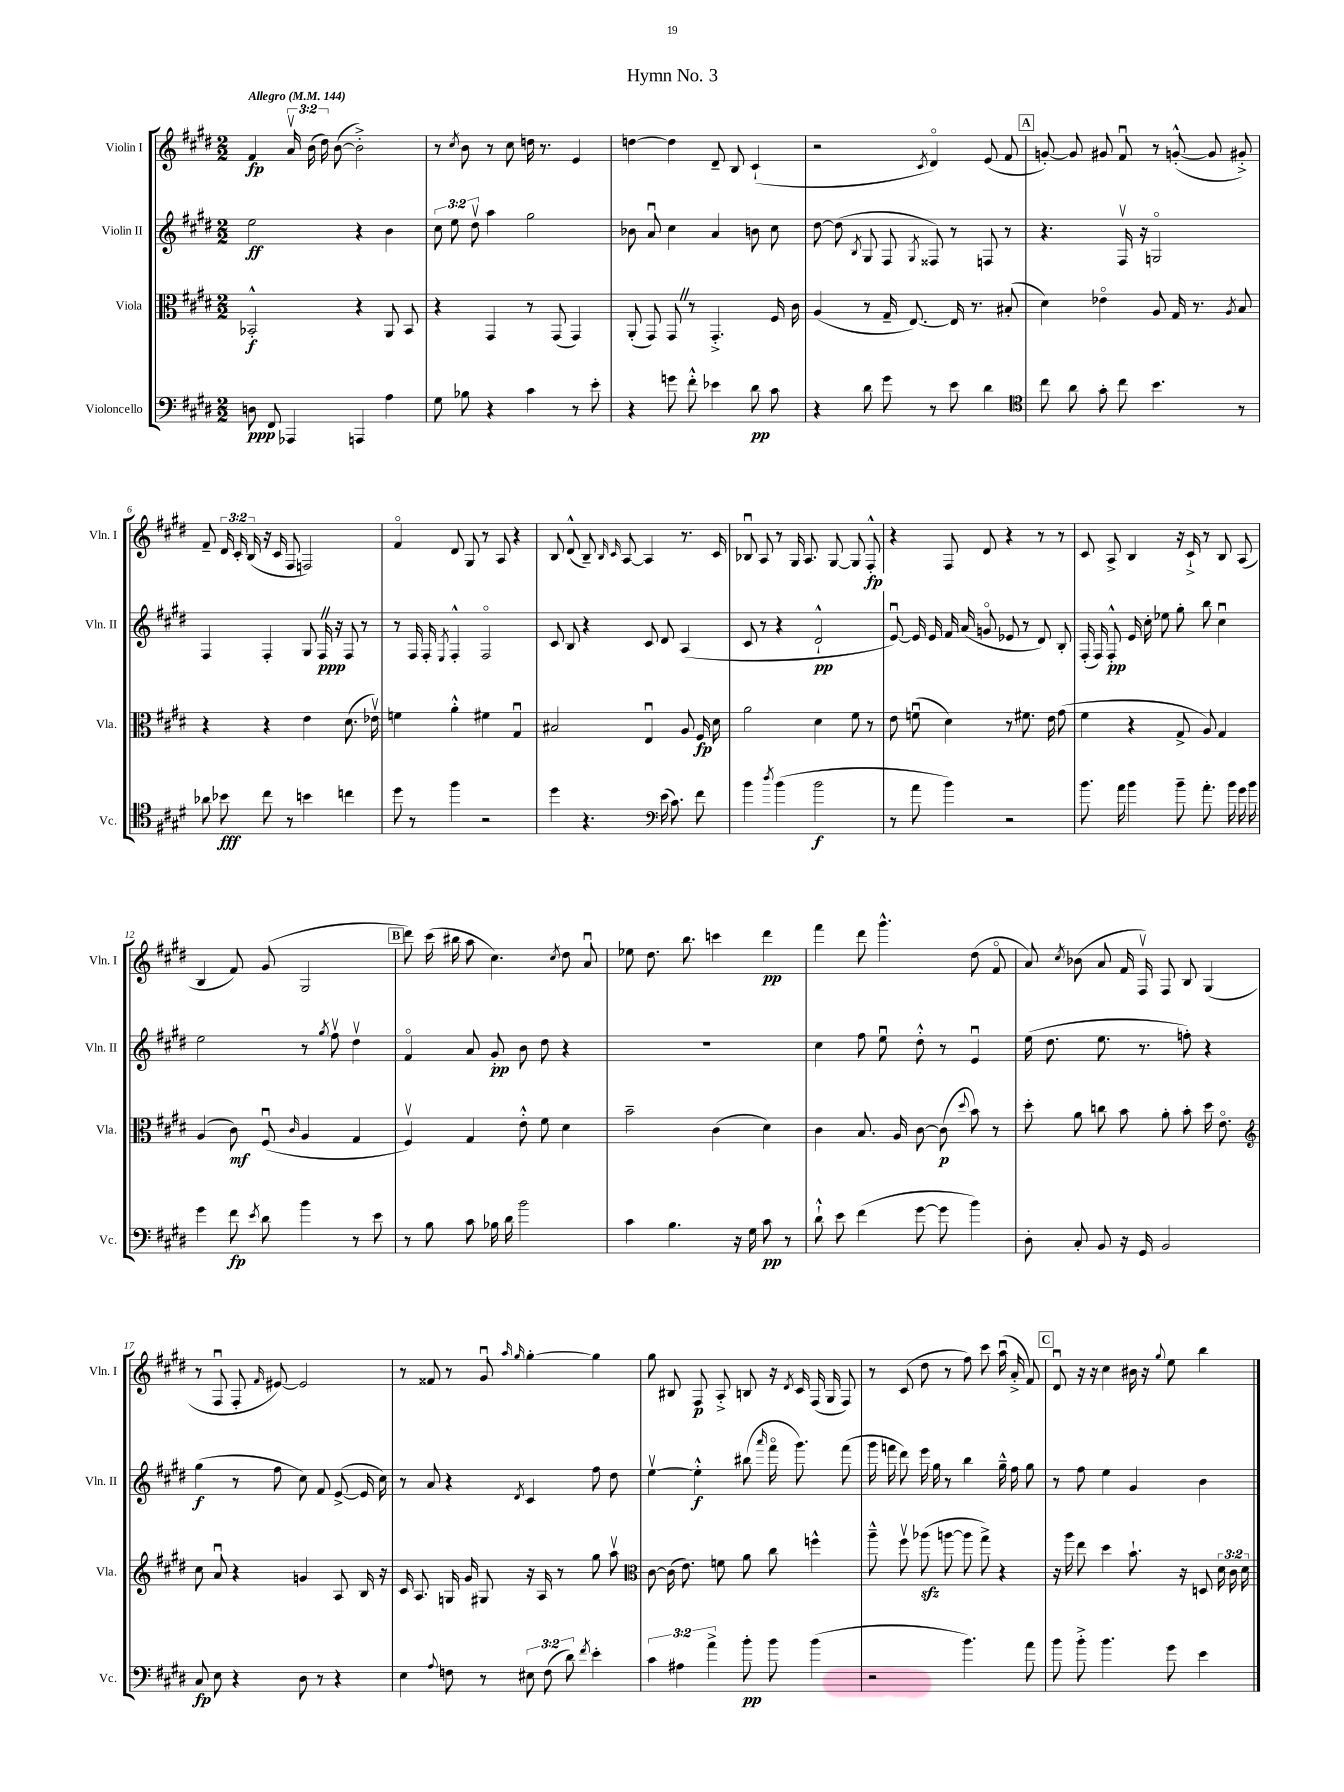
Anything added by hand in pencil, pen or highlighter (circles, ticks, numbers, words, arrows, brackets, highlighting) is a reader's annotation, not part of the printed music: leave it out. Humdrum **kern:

**kern	**kern	**kern	**kern
*staff4	*staff3	*staff2	*staff1
*clefF4	*clefC3	*clefG2	*clefG2
*k[f#c#g#d#]	*k[f#c#g#d#]	*k[f#c#g#d#]	*k[f#c#g#d#]
*M2/2	*M2/2	*M2/2	*M2/2
*MM144	*MM144	*MM144	*MM144
8D	2BB-'^^	2ee	4f#
8FF#	.	.	.
4AAA-	.	.	24av
.	.	.	(24b
.	.	.	24dd#)
.	.	.	([8b
4AAA	4r	4r	2b'^])
4A	8AA	4b	.
.	8BB-	.	.
=	=	=	=
8G#	4r	12cc#	8r
.	.	12ee	.
.	.	.	8qcc#
8B-	.	.	8b
.	.	12dd#v	.
4r	4GG#	4aa	8r
.	.	.	8cc#
4c#	8r	2gg#	16dd
.	.	.	8.r
.	(8GG#	.	.
8r	4GG#)	.	4e
8e'	.	.	.
=	=	=	=
4r	(8AA'	8b-	[4dd
.	8GG#)	8au	.
8g	8GG#	4cc#	4dd]
8f#'^^	8r	.	.
4e-	4.GG#'^	4a	8d#~
.	.	.	8B
8d#	.	8b	(4c#`
8c#	16F#	8cc#	.
.	16c#	.	.
=	=	=	=
4r	(4A	[8dd#	2r
.	.	(8dd#]	.
.	.	8qB	.
8d#	8r	8G#	.
8g#	16G#~	8F#	.
.	[8.E)	.	.
.	.	8qG#	8qc#
8r	.	8F##)	4d#o)
8e	16E]	8r	.
.	8.r	.	.
4d#	.	8F	(8e
.	(8B#'	8r	8f#
=	=	=	=
*clefC4	*	*	*
8cc#	4d#)	4.r	[8g')
8a	.	.	8g]
8g#'	4e-o	.	8g#
8cc#	.	16F#v	8f#u
.	.	16r	.
4.b	8A	2Go	8r
.	16G#	.	([8g'^^
.	8.r	.	.
.	.	.	8g]
.	8qA	.	.
8r	8B	.	8g#'^)
=	=	=	=
8a-	4r	4F#	8f#~
8b-	.	.	24d#
.	.	.	24c#'
.	.	.	(24B
8cc#	4r	4F#'	16r
.	.	.	16c#
8r	.	.	8F#
4b	4e	8G#	2F)
.	.	16F#	.
.	.	16r	.
4cc	(8.d#	8F#	.
.	.	8r	.
.	16e-v)	.	.
=	=	=	=
8dd#	4f	8r	4f#o
8r	.	16F#	.
.	.	16F#'	.
.	.	8qE	.
4ff#	4a'^^	4F#'^^	8d#
.	.	.	8G#
2r	4f#	2F#o	8r
.	.	.	8A
.	4G#u	.	4r
=	=	=	=
4dd#	2B#	8c#	8B
.	.	8B	(8d#^^
4.r	.	4r	8B~)
.	.	.	16qqB
.	.	.	16qqc#
.	.	.	[8A
.	4Eu	8c#	4A]
*clefF4	*	*	*
(16e	.	8d#	.
8.c#)	.	.	.
.	8A	(4A	8.r
8f#	16F#	.	.
.	16d#	.	16c#
=	=	=	=
4b	2a	8c#	8B-u
.	.	8r	8A
8qdd#	.	.	.
(4b	.	4r	8r
.	.	.	16G#
.	.	.	8.A
2b	4d#	2d#`^^	.
.	.	.	[8G#
.	8f#	.	8G#]
.	8r	.	8F#'^^
=	=	=	=
8r	8e	[8eu)	4r
8a	(8fu	16e]	.
.	.	16e	.
4b)	4d#)	16f#	8F#
.	.	(16a	.
.	.	8go	8d#
2r	8r	8e-	4r
.	8.f#	8r	.
.	.	8d#)	8r
.	16e	.	.
.	(8g#	8B'	8r
=	=	=	=
8.b	4f#	(16F#'	8c#
.	.	16F#)	.
.	.	8F#'^^	8A^
16a	.	.	.
4b	4r	16e	4B
.	.	16cc#'	.
.	.	8ee-	.
8b~	8G#^	8gg#'	16r
.	.	.	16c#`^
8.a'	8A)	8bb	8r
.	4G#	4cc#u	8B
16b	.	.	.
16g#	.	.	(8A
16b	.	.	.
=	=	=	=
4g#	(4A	2ee	4B
8f#	8c#)	.	8f#)
8qe	.	.	.
8d#	(8F#u	.	(8g#
.	16qqc#	.	.
4b	4A	8r	2G#
.	.	8qgg#	.
.	.	8ff#v	.
8r	4G#	4dd#v	.
8e	.	.	.
=	=	=	=
8r	4F#v)	4f#o	8ddd#)
8B	.	.	(16ccc#
.	.	.	16bb#
8c#	4G#	8a	8aa
16B-	.	8g#'	4.cc#)
16d#	.	.	.
2b	8e'^^	8b	.
.	8f#	8dd#	.
.	.	.	8qcc#
.	4d#	4r	8dd#
.	.	.	8au
=	=	=	=
4c#	2b~	1r	8ee-
.	.	.	8.dd#
4.B	.	.	.
.	.	.	8.bb
.	(4c#	.	4ccc
16r	.	.	.
16G#	.	.	.
8c#	4d#)	.	4ddd#
8r	.	.	.
=	=	=	=
8d#`^^	4c#	4cc#	4fff#
8e	.	.	.
(4f#	8.B	8ff#	8ddd#
.	.	8eeu	4.ggg#^^
.	16A	.	.
[8g#	[8c#	8dd#'^^	.
8g#]	(8c#]	8r	.
.	8qqdd#	.	.
4b)	8b)	4eu	(8dd#
.	8r	.	8f#o
=	=	=	=
8D#'	8dd#'	(16ee	8a)
.	.	8.dd#	.
.	.	.	8qcc#
8C#'	8a	.	(8b-
8BB	8cc	8.ee	8a
16r	8b	.	16f#
16GG#	.	8.r	16F#v)
2BB	8a'	.	8F#
.	8b'	8ff')	8B
.	16dd#	4r	(4G#
.	8.eo	.	.
=	=	=	=
*	*clefG2	*	*
8C#	8cc#	(4gg#	8r
8E	8au	.	8F#u
4r	4r	8r	8F#'
.	.	.	16qqf#
.	.	8ff#	[8e#)
8D#	4g	8cc#)	2e#]
8r	.	8f#	.
4r	8A	([8e^	.
.	16B	16e]	.
.	16r	16cc#)	.
=	=	=	=
4E	16c#	8r	8r
.	8.A	.	.
.	.	8a	8f##
8qqA	.	.	.
8F	16G	4r	8r
.	16g#	.	.
8r	8G#	.	8g#u
.	.	.	16qqaa
.	.	8qd#	16qqgg#
12E#	16r	4c#	[4gg#'
.	16A	.	.
(12F	.	.	.
.	8r	.	.
12d#)	.	.	.
8qf#	.	.	.
4e'	8gg#	8ff#	4gg#]
.	8aav	8dd#	.
=	=	=	=
*	*clefC3	*	*
6c#	[8c#	[4eev	8gg#
.	(16c#]	.	8B#
6A#	.	.	.
.	8.e)	.	.
.	.	4ee'^^]	8F#
6a^	.	.	.
.	8f	.	8A'^
8b'	8a	(8bb#	8B
.	.	16qqaaa	.
8b	8cc#	16fff#o	16r
.	.	.	8qd#
.	.	8.ggg#)	16c#
(4b	4ff^^	.	(16F#
.	.	.	16G#
.	.	(8fff#	8F#)
=	=	=	=
2r	8aa~^^	16ggg#	8r
.	.	16fff	.
.	8ff#v	8ddd#)	(8c#
.	(8aa-	16eee	8dd#
.	.	16gg#	.
.	[8aa	8r	8r
4.b)	8aa]	4bb	8ff#)
.	8gg#^)	.	8ccc#
.	4r	16gg#~^^	(16aau
.	.	16ff#	16a'^
8a	.	8gg#	8f#)
=	=	=	=
8b	16r	8r	8d#u
.	16aa	.	.
8b'^	8ee	8ff#	16r
.	.	.	16r
4.b	4dd#	4ee	4cc#
.	8.b`	4g#	16b#
.	.	.	16r
.	.	.	8qqgg#
8g#	.	.	8ee
.	16r	.	.
4e	8D	4b	4bb
.	24d#	.	.
.	24c#	.	.
.	24d#	.	.
==	==	==	==
*-	*-	*-	*-
